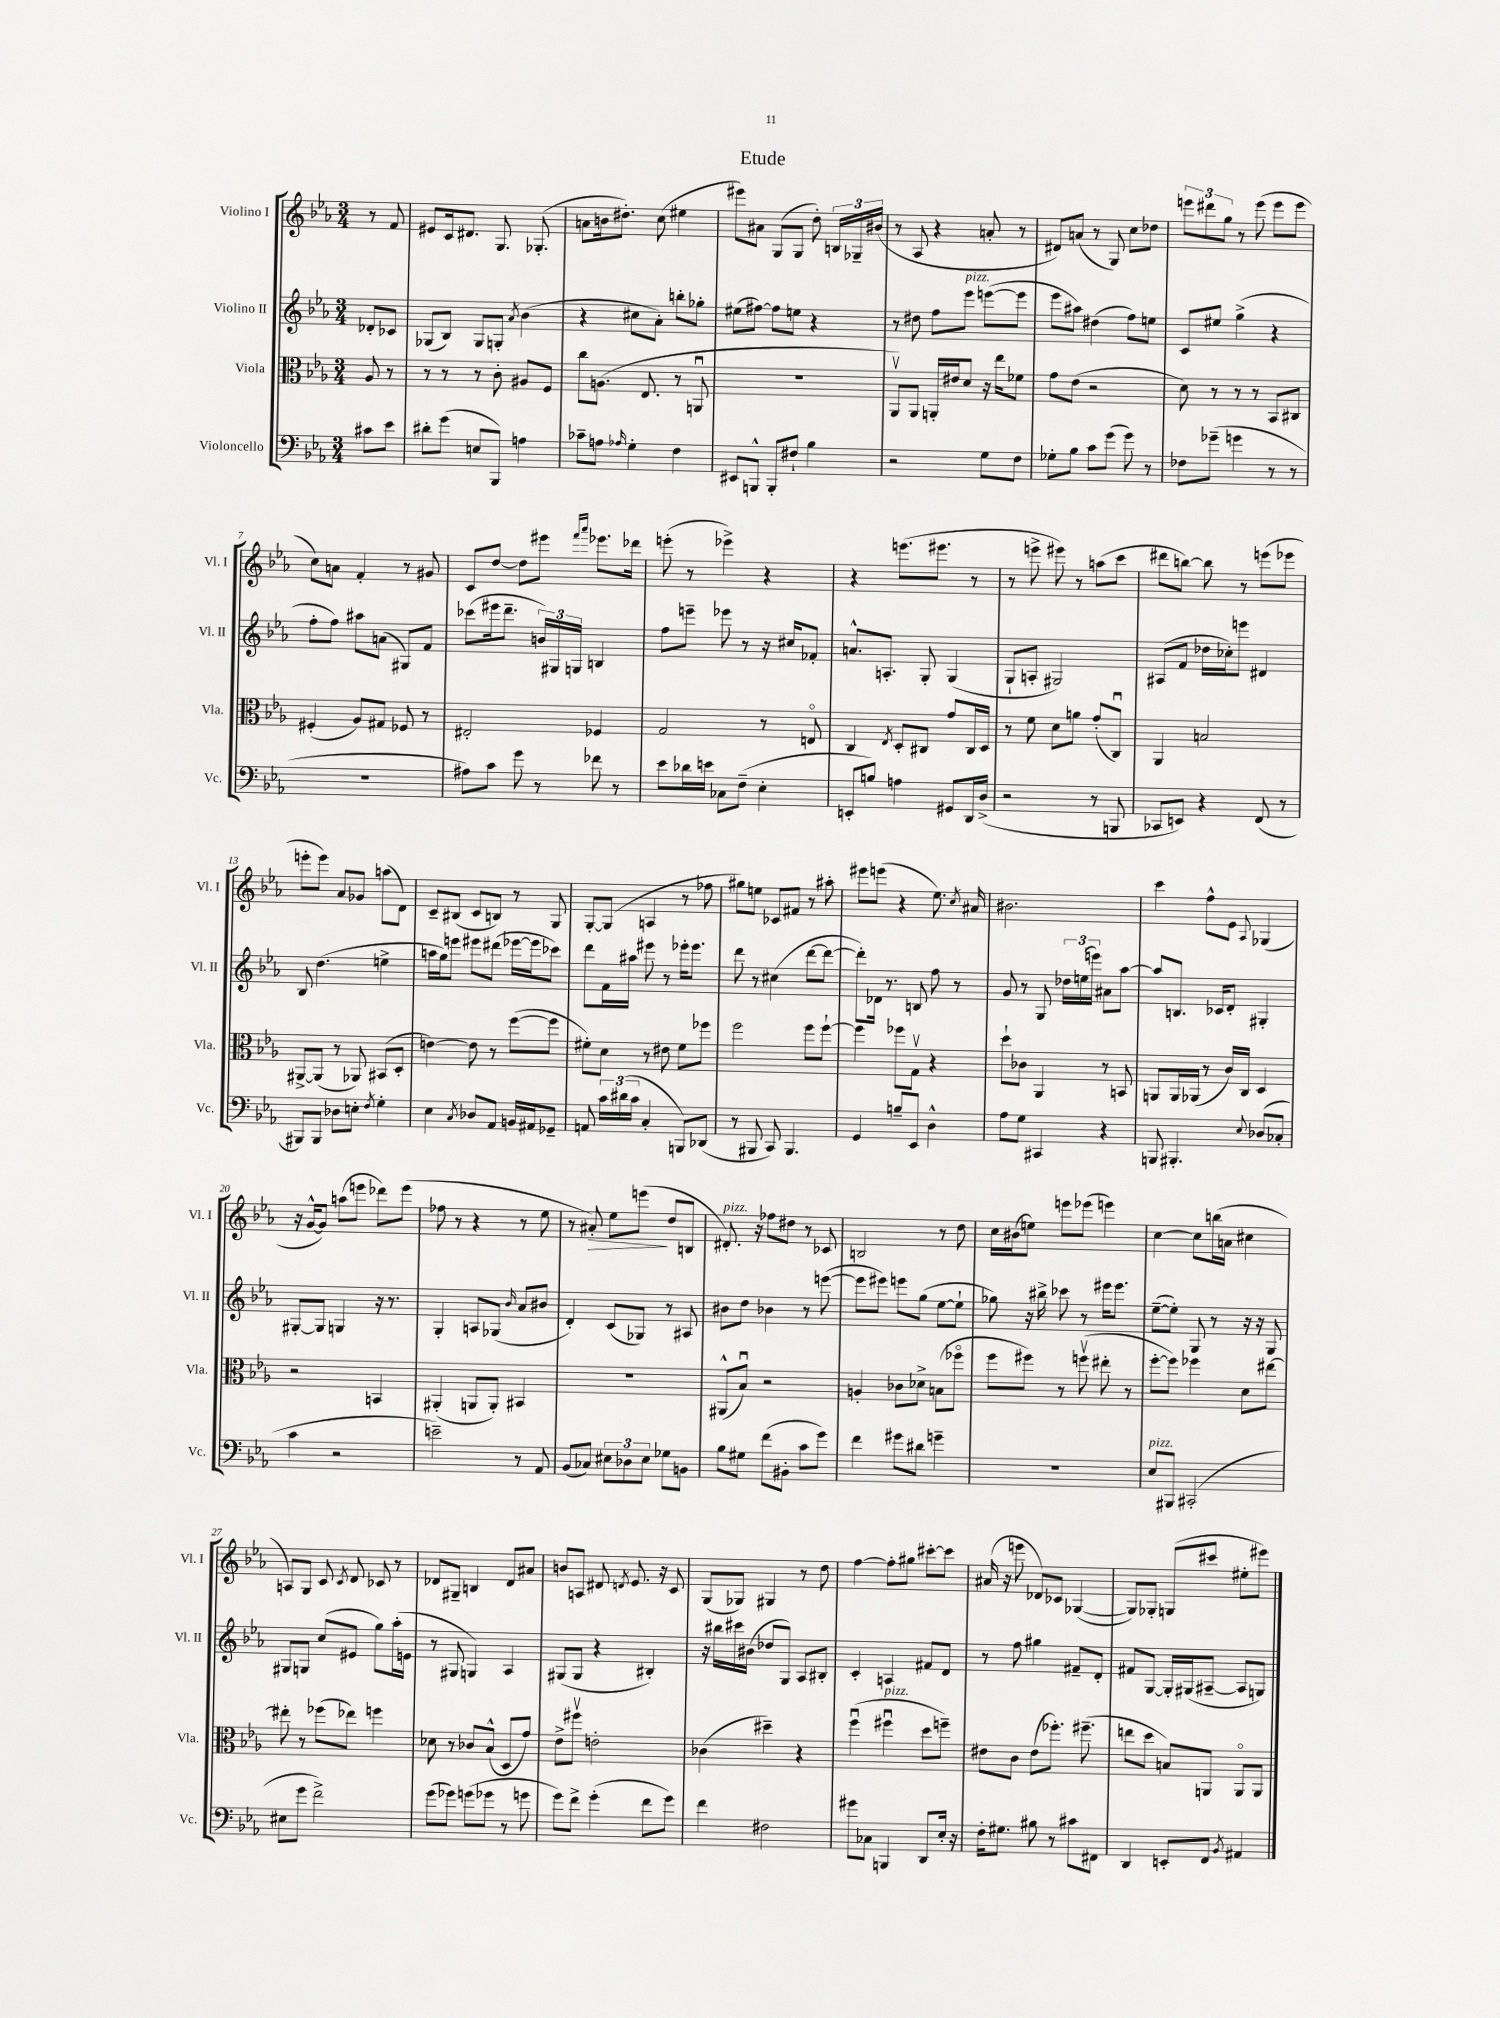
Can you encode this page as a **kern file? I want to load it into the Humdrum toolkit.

**kern	**kern	**kern	**kern
*staff4	*staff3	*staff2	*staff1
*clefF4	*clefC3	*clefG2	*clefG2
*k[b-e-a-]	*k[b-e-a-]	*k[b-e-a-]	*k[b-e-a-]
*M3/4	*M3/4	*M3/4	*M3/4
8c#\L	8A-/	8d-'/L	8r
8e-\J	8r	8c-/J	8f/
=	=	=	=
8d#'\L	8r	(8G-/L	8e#/L
(8g\J	8r	8B-/J)	16c/k
.	.	.	8.d#/J
8E/L	8r	8G-/L	.
8BBB-/J)	8c'\	8G'/J	8.G/
.	.	8qa-/	.
4A\	8A#/L	(4b-\	.
.	.	.	(8.G-'/
.	8F/J	.	.
=	=	=	=
8c-~\L	8cc\L	4r	8a\L
8A\J	(8.A\J	.	16b\k
.	.	.	8.dd#'\J)
16qqA-/	.	.	.
4G'\	.	8cc#\L	.
.	8.E-/	.	.
.	.	8a-'\J)	(8cc\
4F\	8r	8bb'\L	4ee#\
.	8AAu/	8gg-'\J	.
=	=	=	=
8EE#/L	2.r	(8ee#\L	8eee#\L)
8BBB^^/J	.	[8ff#\J)	8a#\J
8BBB'/L	.	8ff#\]L	(8G/L
8F#`/J	.	8ee\J	8G/J
4B-\	.	4r	8dd'\)
.	.	.	24B/LL
.	.	.	24G-~/
.	.	.	(24b#/JJ
=	=	=	=
2r	8AA-v/L)	8r	8r
.	8AA-/J	8dd#\	8A-/
.	16AA'/LL	8ff\L	4r
.	16e#/J	.	.
.	8d/J	8eee-\J	.
8G\L	16r	([8eee\L	8a'/
.	16ee-\LK	.	.
8F\J	8f-\J	8eee\]J	8r
=	=	=	=
8G-'\L	8g\L	8eee-\L	8d#/L)
8B-\J	(8e-\J	8aa#\J)	(8a/J
8c\L	2r	(4dd#\	8r
(8g\J	.	.	8G/)
8g\)	.	8ff\L)	8cc\L
8r	.	8ee\J	8dd-\J
=	=	=	=
8F-\L	8d\)	8c/L	12eee\L
.	.	.	12ddd#\
(8g-~\J	8r	8ee#/J	.
.	.	.	12gg\J
4g\	8r	(4gg^\	8r
.	8r	.	(8eee\
8r	8BB-/L	4r	8eee\L
8r	8C#/J	.	8eee\J
=	=	=	=
2.r	(4F#'/	8ff'\L	8cc\L)
.	.	8ff\J)	8a\J
.	8A-/L)	8aa#\L	4f'/
.	8G#/J	(8a\J	.
.	8F-/	8G#/L)	8r
.	8r	8f/J	8g#/
=	=	=	=
8A#\L)	2E#'/	(8ccc-\L	8c/L
8c\J	.	16eee#\k	[8dd/J
.	.	8.ddd~\J	.
8g\	.	.	8dd\]L
8r	.	24b/LL)	8eee#\J
.	.	24G#/	.
.	.	24G/JJ	.
.	.	.	16qqfff/LL
.	.	.	16qqaaa-/JJ
8f-\	4F-/	4B/	8.eee-\L
8r	.	.	.
.	.	.	16ddd-\Jk
=	=	=	=
8e-\L	2G/	8ff\L	(8eee'\
16d-\L	.	8eee~\J	8r
16e\JJ	.	.	.
8C-\L	.	8eee-\	4eee-^\)
(8F~\J	.	8r	.
4E-'\	8r	16r	4r
.	.	16cc#/LK	.
.	8Eo/	8f-'/J	.
=	=	=	=
8EE'/L	4C/	8.a^^/L	4r
8B/J)	.	.	.
.	.	8.A'/J	.
.	8qE-/	.	.
4A\	8D'/L	.	(8.eee\L
.	8C#/J	8G'/	.
.	.	.	8.eee#\J
8GG#/L	8g/L	(4G/	.
16DD/L	16C#/L	.	8r
(16D^/JJ	16D/JJ	.	.
=	=	=	=
2r	8r	8G`/L	8r
.	8f\	8A'/J	8eee^\
.	8d\L	2G#/)	8eee#\)
.	8a\J	.	8r
8r	(8g'/L	.	(8aa\L
8BBB/	8Cu/J)	.	8ccc\J
=	=	=	=
8CC-/L	4AA-/	(8A#/L	8ddd#\L
8EE/J)	.	8f/J	[8bb\J)
4r	2B/	16dd-\LL	8bb\]
.	.	16cc-'\J)	.
.	.	8eee\J	8r
(8FF/	.	4d#/	(8eee\L
8r	.	.	8eee-\J
=	=	=	=
8BBB#/L)	[8AA#^/L	8B-/	8eee'\L
8BBB#/J	(8AA#/]J	(4.dd\	8eee\J)
8D-\L	8r	.	8a-/L
8E'\J	8AA-/)	.	8g-/J
8qF/	.	.	.
4G'\	(8BB#/L	4ee^\	(8aa\L
.	8D'/J	.	8d\J)
=	=	=	=
4E-\	[4e\)	16aa\LL	8c~/L
.	.	16gg\J)	.
.	.	8eee\J	(8B#/J
8qC/	.	.	.
8D-/L	8e\]	8eee#\L	8c/L
8AA-/J	8r	(8ddd#\J	8B/J)
16BB/LL	([8ff\L	[16eee-\LL	8r
16AA#/J	.	16eee-\]J	.
8GG-~/J	8ff\]J	8ccc-\J)	8G/
=	=	=	=
8AA/	8f#'\L)	8ddd\L	[8G'/L
24c\LL	8d\J	16f\L	(8G/]J
(24d#\	.	.	.
.	.	16aa#\JJ	.
24c\JJ	.	.	.
4C'/	8r	8eee#\	4A/
.	8e#\	8r	.
8BBB/L)	8f#\L	16eee-'\LK	8r
.	.	8.eee-\J	.
(8DD-/J	8ff-\J	.	8ff-\
=	=	=	=
8r	2ff\	8ddd\	8gg#\L)
8BBB#/	.	8r	8ee\J
8CC/)	.	(4cc#\	8c-/L
4.BBB#/	.	.	8f#/J
.	8ff\L	[8ddd\L	8r
.	[8ff`\J	8ddd\_J	8aa#'\
=	=	=	=
4GG/	4ff\]	8ddd'\]L)	8eee#\L
.	.	16d-\Jk	(8eee\J
.	.	8.r	.
8B~/L	8ff-\L	.	4r
8EE-/J	8Gv\J	8B/	.
4D^^\	4r	8ff\	8.ee-\)
.	.	8r	.
.	.	.	8qcc/
.	.	.	16a#/
=	=	=	=
8A-\L	8dd`\L	8g/	2.b#\
8G\J	8c-\J	8r	.
4CC#/	4AA-/	8G/	.
.	.	24dd-\LL	.
.	.	(24ee\	.
.	.	24eee\JJ)	.
4r	8r	8a#\L	.
.	8BB/	[8aa-\J	.
=	=	=	=
8BBB/	8AA/L	8aa-/]L	4ccc\
4.BBB#'/	16AA/L	8.B/J	.
.	(16AA-/JJ	.	.
.	8r	.	8ff^^\L
.	.	16c-/LK	.
.	16c/LL)	8d'/J	8e-\J
.	16C/JJ	.	.
8qqE-/	.	.	8qqA-/
(8D-/L	4D/	4G#'/	(4G-/
8C-'/J	.	.	.
=	=	=	=
4c\	2r	[8G#'/L	16r
.	.	.	[16g^^/LK
.	.	8G#/]J	8g/]J)
2r	.	4G/	(8aa\L
.	.	.	8eee\J
.	4BB/	16r	8ddd-\L)
.	.	8.r	.
.	.	.	(8eee\J
=	=	=	=
2e~\)	(4AA#'/	4G'/	8ff-\
.	.	.	8r
.	8AA/L	8A/L	4r
.	8AA'/J)	(8G-/J	.
.	.	16qqb-/	.
8r	4BB#/	8a-/L	8r
8AA-/	.	8b#/J	8ee-\
=	=	=	=
(8BB-/L	2.r	4d'/)	8r
8C-/J)	.	.	8a#'/)
12E#\L	.	(8c/L	8ee-\L
12D-\	.	.	.
.	.	8G-/J)	(8eee\J
12E#\J	.	.	.
8G-\L	.	8r	8dd/L
8BB\J	.	8A#/	8B/J
=	=	=	=
8B-\L	(8AA#^^/L	8b#\L	8.d#'/)
8G#\J	8B-u/J)	8dd\J	.
.	.	.	16r
(8f\L	2r	4b-\	8ff-\L
8BB#'\J	.	.	8dd#\J
8c\L	.	8r	8r
8g\J)	.	([8eee\	8c-/
=	=	=	=
4f\	4A'/	8eee\]L	2B/
.	.	8eee#\J)	.
8g#\L	8c-\L	8eee\L	.
8d#\J	8d-^\J	(8gg\J	.
4g~\	(8B\L	[8ee-\L	8r
.	8ff-o\J	8ee-`\]J	8dd\
=	=	=	=
2.r	8ff\L	8gg-\)	16cc\LL
.	.	.	(16b#\J
.	8ff#\J)	16r	8ee\J)
.	.	16bb#^\	.
.	8r	8ccc-\	8eee\L
.	(8ffv\	8r	(8eee-\J
.	8ee#'\	16eee#\LK	4eee\)
.	.	8.eee#\J	.
.	8r	.	.
=	=	=	=
8E-/L	[8ff'\L	([8ee-~\L	[4cc\
8BBB#/J	8ff\]J)	8ee-'\]J)	.
(2CC#'/	4ff-\	8G/	8cc\]L
.	.	8r	(16bb\L
.	.	.	16a\JJ
.	8d\L	16r	4cc#\
.	.	16r	.
.	[8ee#\J	8G/	.
=	=	=	=
8E#\L	8ee#'\]	8G#/L	8A/L)
8g\J	8r	8G/J	8G/J
2f^\)	(8ff-\L	(8cc/L	8c/
.	.	.	8qc/
.	8ee-\J)	8e#/J	8d/
.	4ff\	8gg\L)	8c-/
.	.	(16aa-'\L	8r
.	.	16e\JJ	.
=	=	=	=
(8g\L	8d-\	8r	8d-/L
8g-\J)	8r	8G#/	8G#~/J
(8g\L	8c-/L	4G/)	4B/
8g-\J	(8B-^^/J	.	.
8r	8D/L	4A-/	8d-/L
8g\	8g/J)	.	8a#/J
=	=	=	=
8g\L)	8e-^\L	(8G#/L	8b/L
8f^\J	8ff#v\J	8G#/J	8A/J
(4g'\	2e'\	4r	8d#/
.	.	.	8qd/
.	.	.	8.e-/
8f\L	.	4B#'/)	.
.	.	.	16r
8g\J)	.	.	8c/
=	=	=	=
4f\	(4c-\	16r	(8G/L
.	.	16bb#\LL	.
.	.	16ccc#\	8G-/J)
.	.	(16b#\JJ	.
2F#\	4dd#~\)	8dd-/L	4G#/
.	.	8G/J)	.
.	4r	8A-/L	8r
.	.	8B#'/J	8dd\
=	=	=	=
8g#\L	(4ffu\	4c'/	[4ff\
8C-\J	.	.	.
4BBB/	4ff#u\	4A/	8ff'\]L
.	.	.	8gg#\J
8DD/L	8dd\L	8f#/L	[8ccc#'\L
16E-'/Jk	8ff~\J)	8d/J	8ccc#\]J
16r	.	.	.
=	=	=	=
16F'\LK	8e#\L	8r	(16a#/
8.G#\J	.	.	16r
.	8c\J	8ff\	8eee\
8B#\	(8e#\L	4gg#\	8d-/L)
8r	8.ff-'\J)	.	8c-/J
8c#\L	.	8f#~/L	([4G-/
.	(8.ff#~\	.	.
8FF#\J	.	8d'/J	.
=	=	=	=
4DD/	8ee\L	8f#/L	8G-/]L)
.	8dd\J	[8G/J	8G-'/J
8EE'/L	8B/L)	16G'/]LL	(8G/L
.	.	(16G#/J	.
8FF/J	8AA/J	[8A#~/J	8ccc#/J
8qBB-/	.	.	.
4AA#/	8AAo/L	8A#/]L	8ee#'\L
.	8AA/J	8G/J)	8eee#\J)
==	==	==	==
*-	*-	*-	*-
